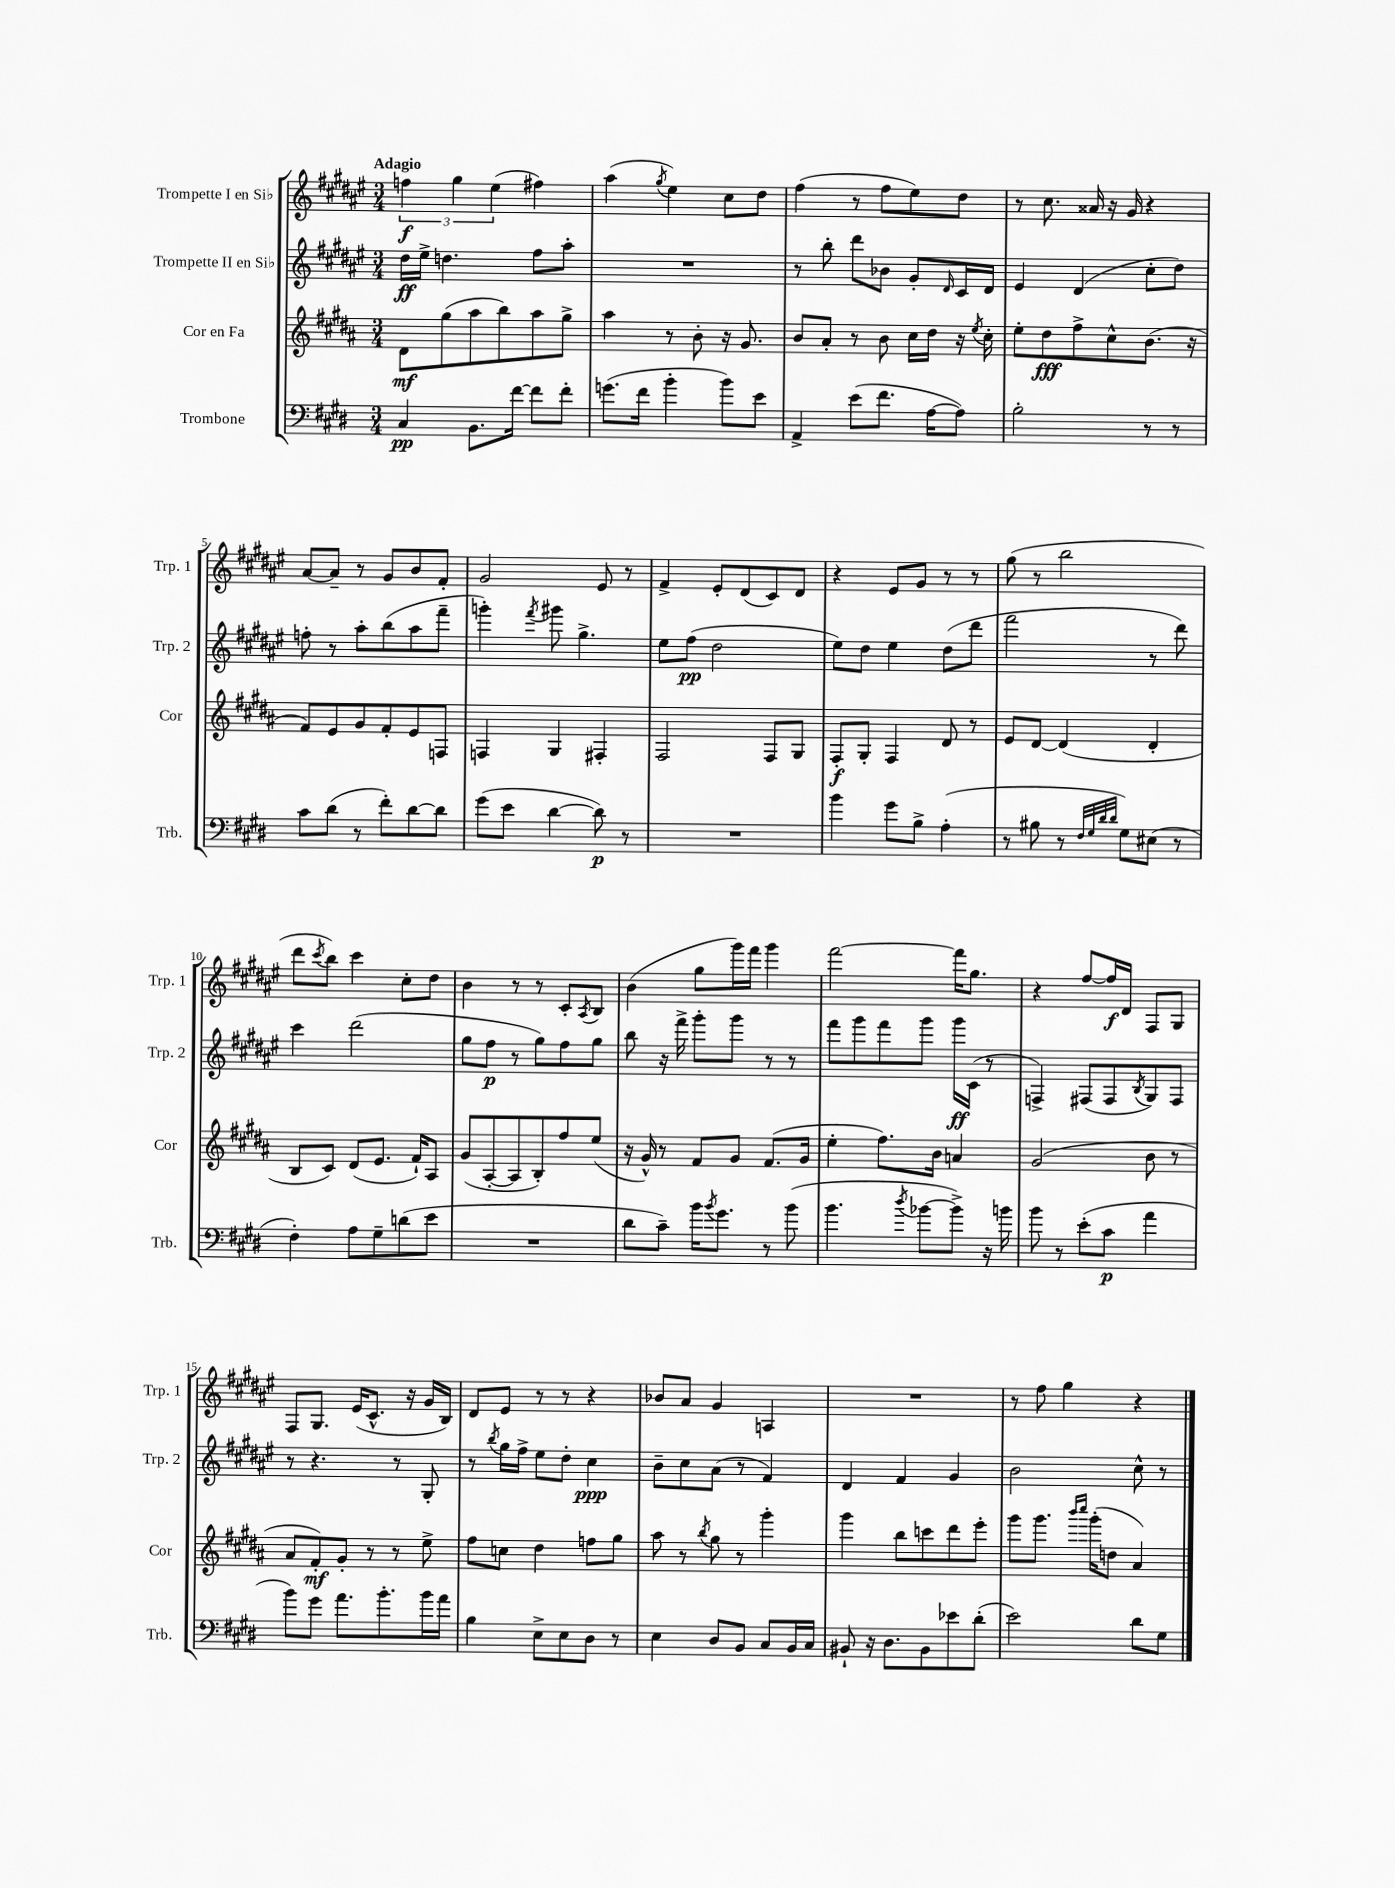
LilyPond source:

<<
\new StaffGroup <<
\new Staff = "s0" \with { instrumentName = "Trompette I en Sib" shortInstrumentName = "Trp. 1" } {
    \clef treble \key fis \major \numericTimeSignature \time 3/4 \tempo "Adagio"
    \tuplet 3/2 { f''4\f gis''4 eis''4( } fis''4) |
    ais''4( \acciaccatura { gis''8 } eis''4) cis''8 dis''8 |
    fis''4( r8 fis''8 eis''8) dis''8 |
    r8 cis''8. aisis'16 r16 gis'16 r4 |
    ais'8~ ais'8-- r8 gis'8 b'8 fis'8-. |
    gis'2 eis'8 r8 |
    fis'4-> eis'8-. dis'8( cis'8) dis'8 |
    r4 eis'8 gis'8 r8 r8 |
    gis''8( r8 b''2 |
    dis'''8 \acciaccatura { cis'''8 } b''8) cis'''4 cis''8-. dis''8 |
    b'4 r8 r8 cis'8-. \acciaccatura { ais8 } b8 |
    b'4( gis''8 gis'''16) fis'''16 gis'''4 |
    fis'''2~ fis'''16 gis''8. |
    r4 fis''8~ fis''16\f dis'16 fis8 gis8 |
    fis8 gis8. eis'16( cis'8.-^ r16 gis'16 b16) |
    dis'8 eis'8 r8 r8 r4 |
    bes'8 ais'8 gis'4 a4 |
    R2. |
    r8 fis''8 gis''4 r4 \bar "|." |
}
\new Staff = "s1" \with { instrumentName = "Trompette II en Sib" shortInstrumentName = "Trp. 2" } {
    \clef treble \key fis \major \numericTimeSignature \time 3/4
    dis''16\ff eis''16-> d''4. fis''8 ais''8-. |
    R2. |
    r8 b''8-. dis'''8 bes'8 gis'8-. \grace { dis'16 } cis'16 dis'16 |
    eis'4 dis'4( cis''8-. dis''8) |
    f''8-. r8 ais''8-. b''8( ais''8 fis'''8-- |
    g'''4-.) \acciaccatura { fis'''8 } gis'''8 gis''4.-> |
    eis''8 fis''8\pp( dis''2 |
    eis''8) dis''8 eis''4 dis''8( dis'''8 |
    fis'''2 r8 dis'''8) |
    cis'''4 dis'''2( |
    gis''8 fis''8\p r8 gis''8) fis''8 gis''8 |
    b''8 r16 fis'''16-> gis'''8-. gis'''8 r8 r8 |
    fis'''8 gis'''8 fis'''8 gis'''8 gis'''16\ff cis'16( r8 |
    f4->) fis8( fis8 \acciaccatura { b8 } gis8) fis8 |
    r8 r4. r8 gis8-. |
    r8 \acciaccatura { b''8 } gis''16 fis''16-> eis''8 dis''8-. cis''4\ppp |
    b'8-- cis''8 ais'8( r8 fis'4) |
    dis'4 fis'4 gis'4 |
    b'2 cis''8-^ r8 \bar "|." |
}
\new Staff = "s2" \with { instrumentName = "Cor en Fa" shortInstrumentName = "Cor" } {
    \clef treble \key b \major \numericTimeSignature \time 3/4
    dis'8\mf gis''8( ais''8 b''8) ais''8 gis''8-> |
    ais''4 r8 b'8-. r16 gis'8. |
    b'8 ais'8-. r8 b'8 cis''16 dis''16 r16 \acciaccatura { e''8 } cis''16-. |
    e''8-. dis''8\fff fis''8-> cis''8-^ b'8.( r16 |
    fis'8) e'8 gis'8 fis'8-. e'8 f8 |
    f4 gis4 fis4-. |
    fis2 fis8 gis8 |
    fis8-.\f gis8-. fis4 dis'8 r8 |
    e'8 dis'8~ dis'4( dis'4-. |
    b8 cis'8) dis'8( e'8. fis'16-!) ais8 |
    gis'8( ais8~-. ais8 b8-.) fis''8 e''8( |
    r16 gis'16-^) r8 fis'8 gis'8 fis'8.( gis'16 |
    e''4-. fis''8.) b'16 a'4 |
    gis'2( b'8 r8 |
    ais'8 fis'8-.\mf) gis'8-. r8 r8 e''8-> |
    fis''8 c''8 dis''4 f''8 gis''8 |
    ais''8 r8 \acciaccatura { b''8 } gis''8 r8 gis'''4-. |
    gis'''4 b''8 c'''8 dis'''8 e'''8-. |
    gis'''8 gis'''8. \grace { b'''16 cis''''16 } gis'''16-.( d''8 ais'4) \bar "|." |
}
\new Staff = "s3" \with { instrumentName = "Trombone" shortInstrumentName = "Trb." } {
    \clef bass \key e \major \numericTimeSignature \time 3/4
    cis4\pp b,8. fis'16~ fis'8 fis'8-. |
    g'8.( fis'16 b'4-. b'8) e'8 |
    a,4-> e'8( fis'8. a16~ a8) |
    b2-. r8 r8 |
    cis'8 dis'8( r8 fis'8-.) dis'8~ dis'8 |
    gis'8( e'8 dis'4~ dis'8\p) r8 |
    R2. |
    b'4 gis'8 b8-> a4-.( |
    r8 bis8 r8 \grace { fis32 gis32 dis'32 dis'32 } gis8) eis8( r8 |
    fis4-.) a8 gis8-- d'8( e'8 |
    R2. |
    dis'8 cis'8--) b'16 \acciaccatura { b'8 } gis'8. r8 b'8( |
    b'4. \acciaccatura { dis''8 } bes'8~ bes'8->) r16 b'16 |
    b'8 r8 e'8-.( cis'8\p a'4 |
    b'8) gis'8 a'8. b'8.-. b'16 a'16 |
    b4 e8-> e8 dis8 r8 |
    e4 dis8 b,8 cis8 b,16 cis16 |
    bis,8-! r16 dis8. bis,8 ees'8 dis'8-.( |
    e'2) dis'8 gis8 \bar "|." |
}
>>
>>
